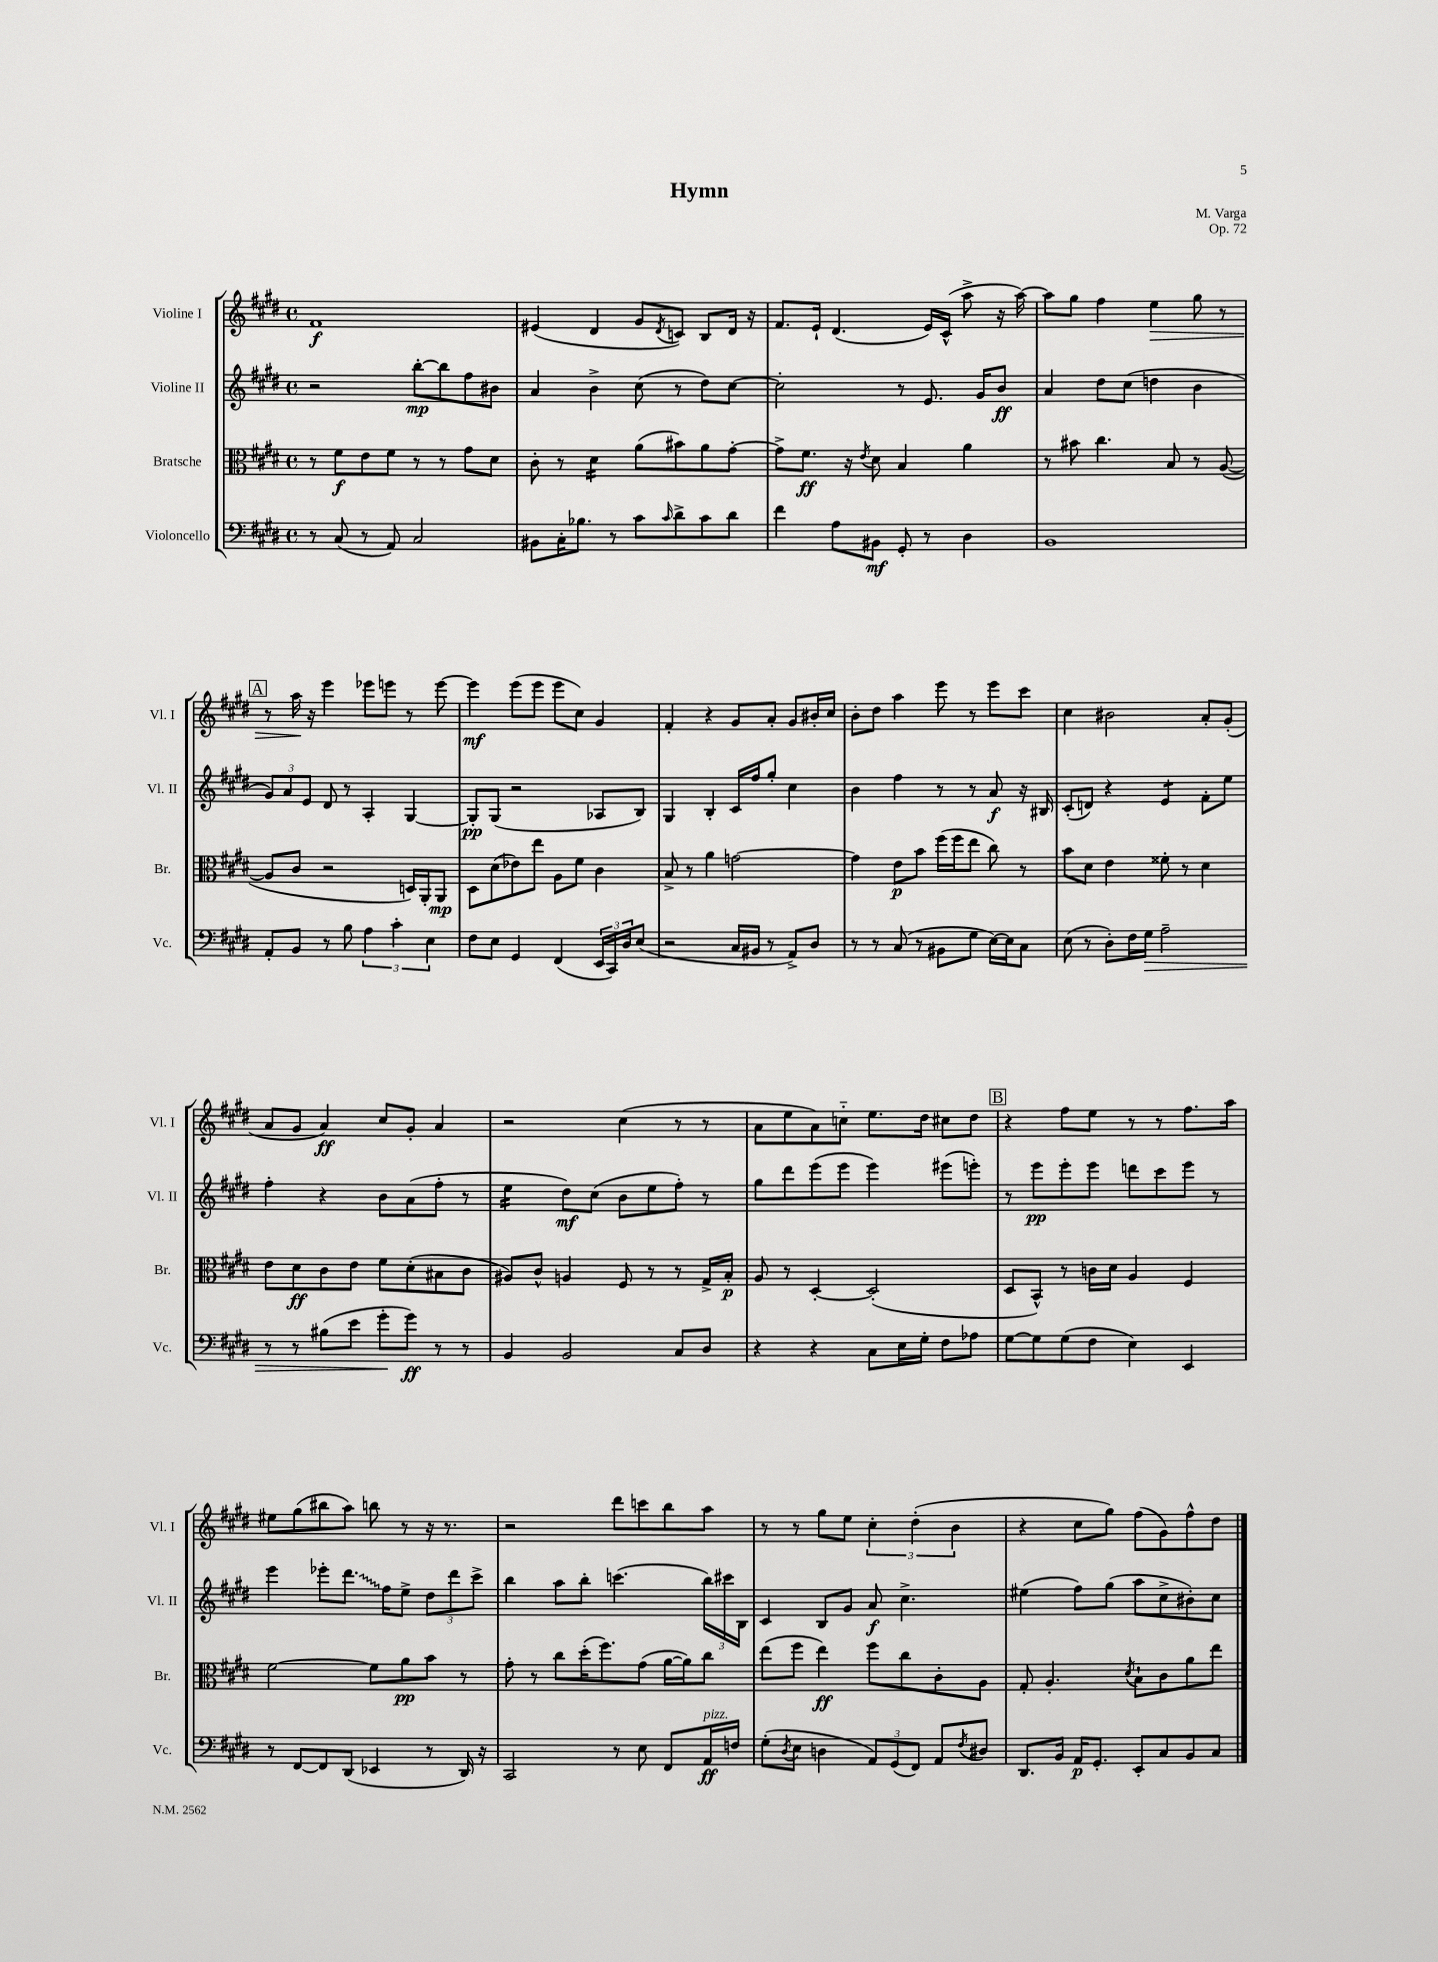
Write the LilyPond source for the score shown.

\header { title = "Hymn" composer = "M. Varga" opus = "Op. 72" }
<<
\new StaffGroup <<
\new Staff = "s0" \with { instrumentName = "Violine I" shortInstrumentName = "Vl. I" } {
    \clef treble \key e \major \defaultTimeSignature \time 4/4
    fis'1\f |
    eis'4( dis'4 gis'8 \acciaccatura { dis'8 } c'8) b8 dis'16 r16 |
    fis'8. e'16-! dis'4.( e'16) cis'16-^( a''8-> r16 a''16~) |
    a''8 gis''8 fis''4 e''4\> gis''8 r8 |
    \mark \markup { \box "A" } r8 a''16\! r16 e'''4 ees'''8 e'''8 r8 e'''8~ |
    e'''4\mf e'''8( e'''8 e'''8 cis''8) gis'4 |
    fis'4-. r4 gis'8 a'8-. gis'8 bis'16-. cis''16 |
    b'8-. dis''8 a''4 e'''8 r8 e'''8 cis'''8 |
    cis''4 bis'2 a'8-. gis'8-.( |
    a'8 gis'8 a'4\ff) cis''8 gis'8-. a'4 |
    r2 cis''4( r8 r8 |
    a'8 e''8 a'8) c''8-_ e''8. dis''16 cis''8 dis''8 |
    \mark \markup { \box "B" } r4 fis''8 e''8 r8 r8 fis''8. a''16 |
    eis''8 gis''8( bis''8 a''8) b''8 r8 r16 r8. |
    r2 dis'''8 c'''8 b''8 a''8 |
    r8 r8 gis''8 e''8 \tuplet 3/2 { cis''4-. dis''4-.( b'4 } |
    r4 cis''8 gis''8) fis''8( gis'8) fis''8-^ dis''8 \bar "|." |
}
\new Staff = "s1" \with { instrumentName = "Violine II" shortInstrumentName = "Vl. II" } {
    \clef treble \key e \major \defaultTimeSignature \time 4/4
    r2 b''8~-.\mp b''8 fis''8 bis'8 |
    a'4 b'4-> cis''8( r8 dis''8) cis''8~ |
    cis''2-. r8 e'8. gis'16 b'8\ff |
    a'4 dis''8 cis''8( d''4 b'4 |
    \mark \markup { \box "A" } \tuplet 3/2 { gis'8) a'8 e'8 } dis'8 r8 a4-. gis4~ |
    gis8-.\pp gis8( r2 aes8 b8) |
    gis4 b4-. cis'16 fis''16 gis''8-. cis''4 |
    b'4 fis''4 r8 r8 a'8\f r16 bis16 |
    cis'8-.( d'8) r4 e'4:8 fis'8-. e''8 |
    fis''4-. r4 b'8 a'8( fis''8-. r8 |
    e''4:16 dis''8\mf) cis''8( b'8 e''8 fis''8-.) r8 |
    gis''8 dis'''8 e'''8( e'''8 e'''4) eis'''8( e'''8-.) |
    \mark \markup { \box "B" } r8 e'''8\pp e'''8-. e'''8 d'''8 cis'''8 e'''8 r8 |
    e'''4 ees'''8-. \once \override Glissando.style = #'zigzag dis'''8.\glissando fis''16 e''8-> \tuplet 3/2 { dis''8 dis'''8 cis'''8-> } |
    b''4 a''8 b''8-. c'''4.( \tuplet 3/2 { b''16) cis'''16 b16 } |
    cis'4 b8 gis'8 a'8\f cis''4.-> |
    eis''4( fis''8) gis''8( a''8 cis''8-> bis'8-.) cis''8 \bar "|." |
}
\new Staff = "s2" \with { instrumentName = "Bratsche" shortInstrumentName = "Br." } {
    \clef alto \key e \major \defaultTimeSignature \time 4/4
    r8 fis'8\f e'8 fis'8 r8 r8 gis'8 dis'8 |
    cis'8-. r8 dis'4:16 a'8( bis'8) a'8 gis'8~-. |
    gis'8-> fis'8.\ff r16 \acciaccatura { e'8 } dis'8 b4 a'4 |
    r8 bis'8 cis''4. b8 r8 a8~( |
    \mark \markup { \box "A" } a8 cis'8 r2 d16) a,16-. a,8\mp |
    dis8 dis'8( ees'8) e''8 a8 fis'8 cis'4 |
    b8-> r8 a'4 g'2~ |
    g'4 e'8\p b'8 fis''16( fis''16 e''8 cis''8) r8 |
    b'8 dis'8 e'4 fisis'8-. r8 dis'4 |
    e'8 dis'8\ff cis'8 e'8 fis'8 dis'8-.( bis8 cis'8 |
    ais8) cis'8-^ a4 fis8 r8 r8 gis16-> b16-.\p |
    a8 r8 dis4~-. dis2-.( |
    \mark \markup { \box "B" } dis8 b,8-^) r8 c'16 dis'16 a4 fis4 |
    fis'2~ fis'8 a'8\pp b'8 r8 |
    gis'8-. r8 cis''8 dis''16-.( fis''8.) gis'8( a'16~ a'16) cis''8 |
    e''8( fis''8 e''4\ff) fis''8 cis''8 cis'8-. a8 |
    gis8-. a4.-. \acciaccatura { dis'8 } b8-! cis'8 a'8 e''8 \bar "|." |
}
\new Staff = "s3" \with { instrumentName = "Violoncello" shortInstrumentName = "Vc." } {
    \clef bass \key e \major \defaultTimeSignature \time 4/4
    r8 cis8( r8 a,8) cis2 |
    bis,8 cis16-. bes8. r8 cis'8 \grace { cis'16 } dis'8-> cis'8 dis'8 |
    fis'4 a8 bis,8\mf gis,8-. r8 dis4 |
    b,1 |
    \mark \markup { \box "A" } a,8-. b,8 r8 b8 \tuplet 3/2 { a4 cis'4-. e4 } |
    fis8 e8 gis,4 fis,4( \tuplet 3/2 { e,16 cis,16) dis16 } e8( |
    r2 cis16 bis,16 r8 a,8->) dis8 |
    r8 r8 cis8( r8 bis,8 gis8 e16~) e16 cis8 |
    e8( r8 dis8-.) fis16 gis16\> a2-- |
    r8 r8 bis8( e'8 gis'8-.\! gis'8\ff) r8 r8 |
    b,4 b,2 cis8 dis8 |
    r4 r4 cis8 e16 gis16-. fis8 aes8 |
    \mark \markup { \box "B" } gis8~ gis8 gis8( fis8 e4) e,4 |
    r8 fis,8~ fis,8 dis,8( ees,4 r8 dis,16) r16 |
    cis,2 r8 e8 fis,8 a,16\ff^\markup { \italic "pizz." } f16 |
    gis8-.( \acciaccatura { dis8 } e8 d4 \tuplet 3/2 { a,8) gis,8( fis,8) } a,8 \acciaccatura { fis8 } dis8 |
    dis,8. b,16 a,16\p gis,8.-. e,8-. cis8 b,8 cis8 \bar "|." |
}
>>
>>
\layout { \context { \Score \remove "Bar_number_engraver" } }
